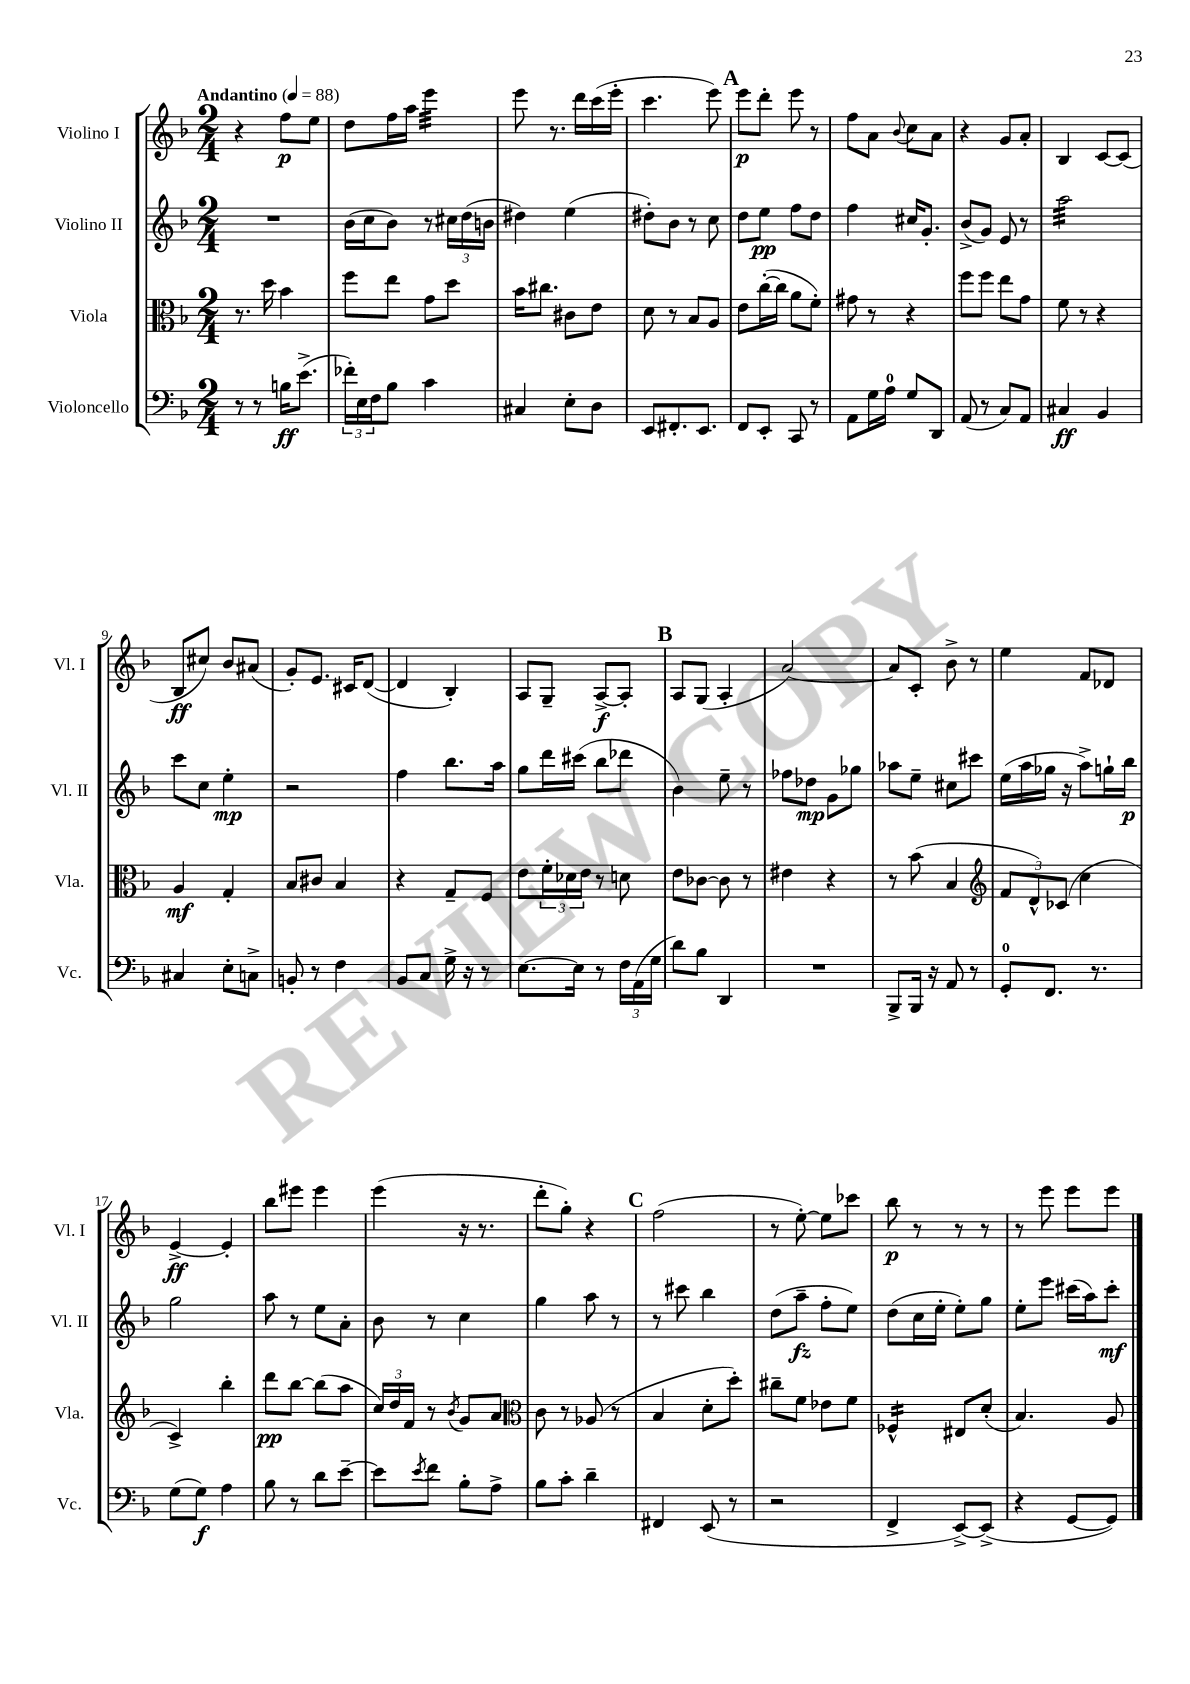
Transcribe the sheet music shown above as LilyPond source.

<<
\new StaffGroup <<
\new Staff = "s0" \with { instrumentName = "Violino I" shortInstrumentName = "Vl. I" } {
    \clef treble \key f \major \numericTimeSignature \time 2/4 \tempo "Andantino" 4 = 88
    r4 f''8\p e''8 |
    d''8 f''16 a''16 e'''4:32 |
    e'''8 r8. d'''16 c'''16( e'''16-. |
    c'''4. e'''8) |
    \mark \markup { \bold "A" } e'''8\p d'''8-. e'''8 r8 |
    f''8 a'8 \appoggiatura { bes'8 } c''8 a'8 |
    r4 g'8 a'8-. |
    bes4 c'8~ c'8( |
    bes8\ff cis''8) bes'8 ais'8( |
    g'8-.) e'8. cis'16 d'8~( |
    d'4 bes4-.) |
    a8 g8-- a8~->\f a8-. |
    \mark \markup { \bold "B" } a8 g8( a4-. |
    a'2~) |
    a'8 c'8-. bes'8-> r8 |
    e''4 f'8 des'8 |
    e'4~->\ff e'4-. |
    bes''8 eis'''8 eis'''4 |
    e'''4( r16 r8. |
    d'''8-. g''8-.) r4 |
    \mark \markup { \bold "C" } f''2( |
    r8 e''8~-.) e''8 ces'''8 |
    bes''8\p r8 r8 r8 |
    r8 e'''8 e'''8 e'''8 \bar "|." |
}
\new Staff = "s1" \with { instrumentName = "Violino II" shortInstrumentName = "Vl. II" } {
    \clef treble \key f \major \numericTimeSignature \time 2/4
    R2 |
    bes'16( c''16 bes'8) r8 \tuplet 3/2 { cis''16 d''16( b'16 } |
    dis''4) e''4( |
    dis''8-.) bes'8 r8 c''8 |
    \mark \markup { \bold "A" } d''8 e''8\pp f''8 d''8 |
    f''4 cis''16 g'8.-. |
    bes'8->( g'8) e'8 r8 |
    a''2:32 |
    c'''8 c''8 e''4-.\mp |
    r2 |
    f''4 bes''8. a''16 |
    g''8 d'''16 cis'''16( bes''8 des'''8 |
    \mark \markup { \bold "B" } bes'4) e''8-- r8 |
    fes''8 des''8\mp g'8 ges''8 |
    aes''8 e''8-- cis''8 cis'''8 |
    e''16( a''16 ges''16 r16 a''8->) g''16-! bes''16\p |
    g''2 |
    a''8 r8 e''8 a'8-. |
    bes'8 r8 c''4 |
    g''4 a''8 r8 |
    \mark \markup { \bold "C" } r8 cis'''8 bes''4 |
    d''8( a''8--\fz f''8-. e''8) |
    d''8( c''16 e''16-. e''8-.) g''8 |
    e''8-. e'''8 cis'''16( a''16) cis'''8-.\mf \bar "|." |
}
\new Staff = "s2" \with { instrumentName = "Viola" shortInstrumentName = "Vla." } {
    \clef alto \key f \major \numericTimeSignature \time 2/4
    r8. d''16 bes'4 |
    f''8 e''8 g'8 d''8 |
    bes'16 cis''8. cis'8 e'8 |
    d'8 r8 bes8 a8 |
    \mark \markup { \bold "A" } e'8 c''16~-.( c''16 a'8 f'8-.) |
    gis'8 r8 r4 |
    f''8 f''8 e''8 g'8 |
    f'8 r8 r4 |
    a4\mf g4-. |
    bes8 cis'8 bes4 |
    r4 g8-- f8 |
    e'8 \tuplet 3/2 { f'16-. des'16 e'16 } r8 d'8 |
    \mark \markup { \bold "B" } e'8 ces'8~ ces'8 r8 |
    eis'4 r4 |
    r8 bes'8( bes4 |
    \clef treble \tuplet 3/2 { f'8 d'8-^) ces'8( } c''4 |
    c'4->) bes''4-. |
    d'''8\pp bes''8~ bes''8( a''8 |
    \tuplet 3/2 { c''16) d''16 f'16 } r8 \acciaccatura { bes'8 } g'8 a'8 |
    \clef alto c'8 r8 aes8( r8 |
    \mark \markup { \bold "C" } bes4 d'8-. d''8-.) |
    cis''8-- f'8 ees'8 f'8 |
    fes4:16-^ eis8 d'8-.( |
    bes4.) a8 \bar "|." |
}
\new Staff = "s3" \with { instrumentName = "Violoncello" shortInstrumentName = "Vc." } {
    \clef bass \key f \major \numericTimeSignature \time 2/4
    r8 r8 b16\ff e'8.->( |
    \tuplet 3/2 { fes'16-.) e16 f16 } bes8 c'4 |
    cis4 e8-. d8 |
    e,8 fis,8.-. e,8. |
    \mark \markup { \bold "A" } f,8 e,8-. c,8 r8 |
    a,8 g16 a16-0 g8 d,8 |
    a,8( r8 c8) a,8 |
    cis4\ff bes,4 |
    cis4 e8-. c8-> |
    b,8-. r8 f4 |
    bes,8 c8 g16-> r16 r8 |
    e8.~ e16 r8 \tuplet 3/2 { f16 a,16( g16 } |
    \mark \markup { \bold "B" } d'8) bes8 d,4 |
    R2 |
    bes,,8-> bes,,16 r16 a,8 r8 |
    g,8-0-. f,8. r8. |
    g8( g8\f) a4 |
    bes8 r8 d'8 e'8~-- |
    e'8 \acciaccatura { e'8 } f'8 bes8-. a8-> |
    bes8 c'8-. d'4-- |
    \mark \markup { \bold "C" } fis,4 e,8( r8 |
    r2 |
    f,4-> e,8~->) e,8->( |
    r4 g,8~ g,8) \bar "|." |
}
>>
>>
